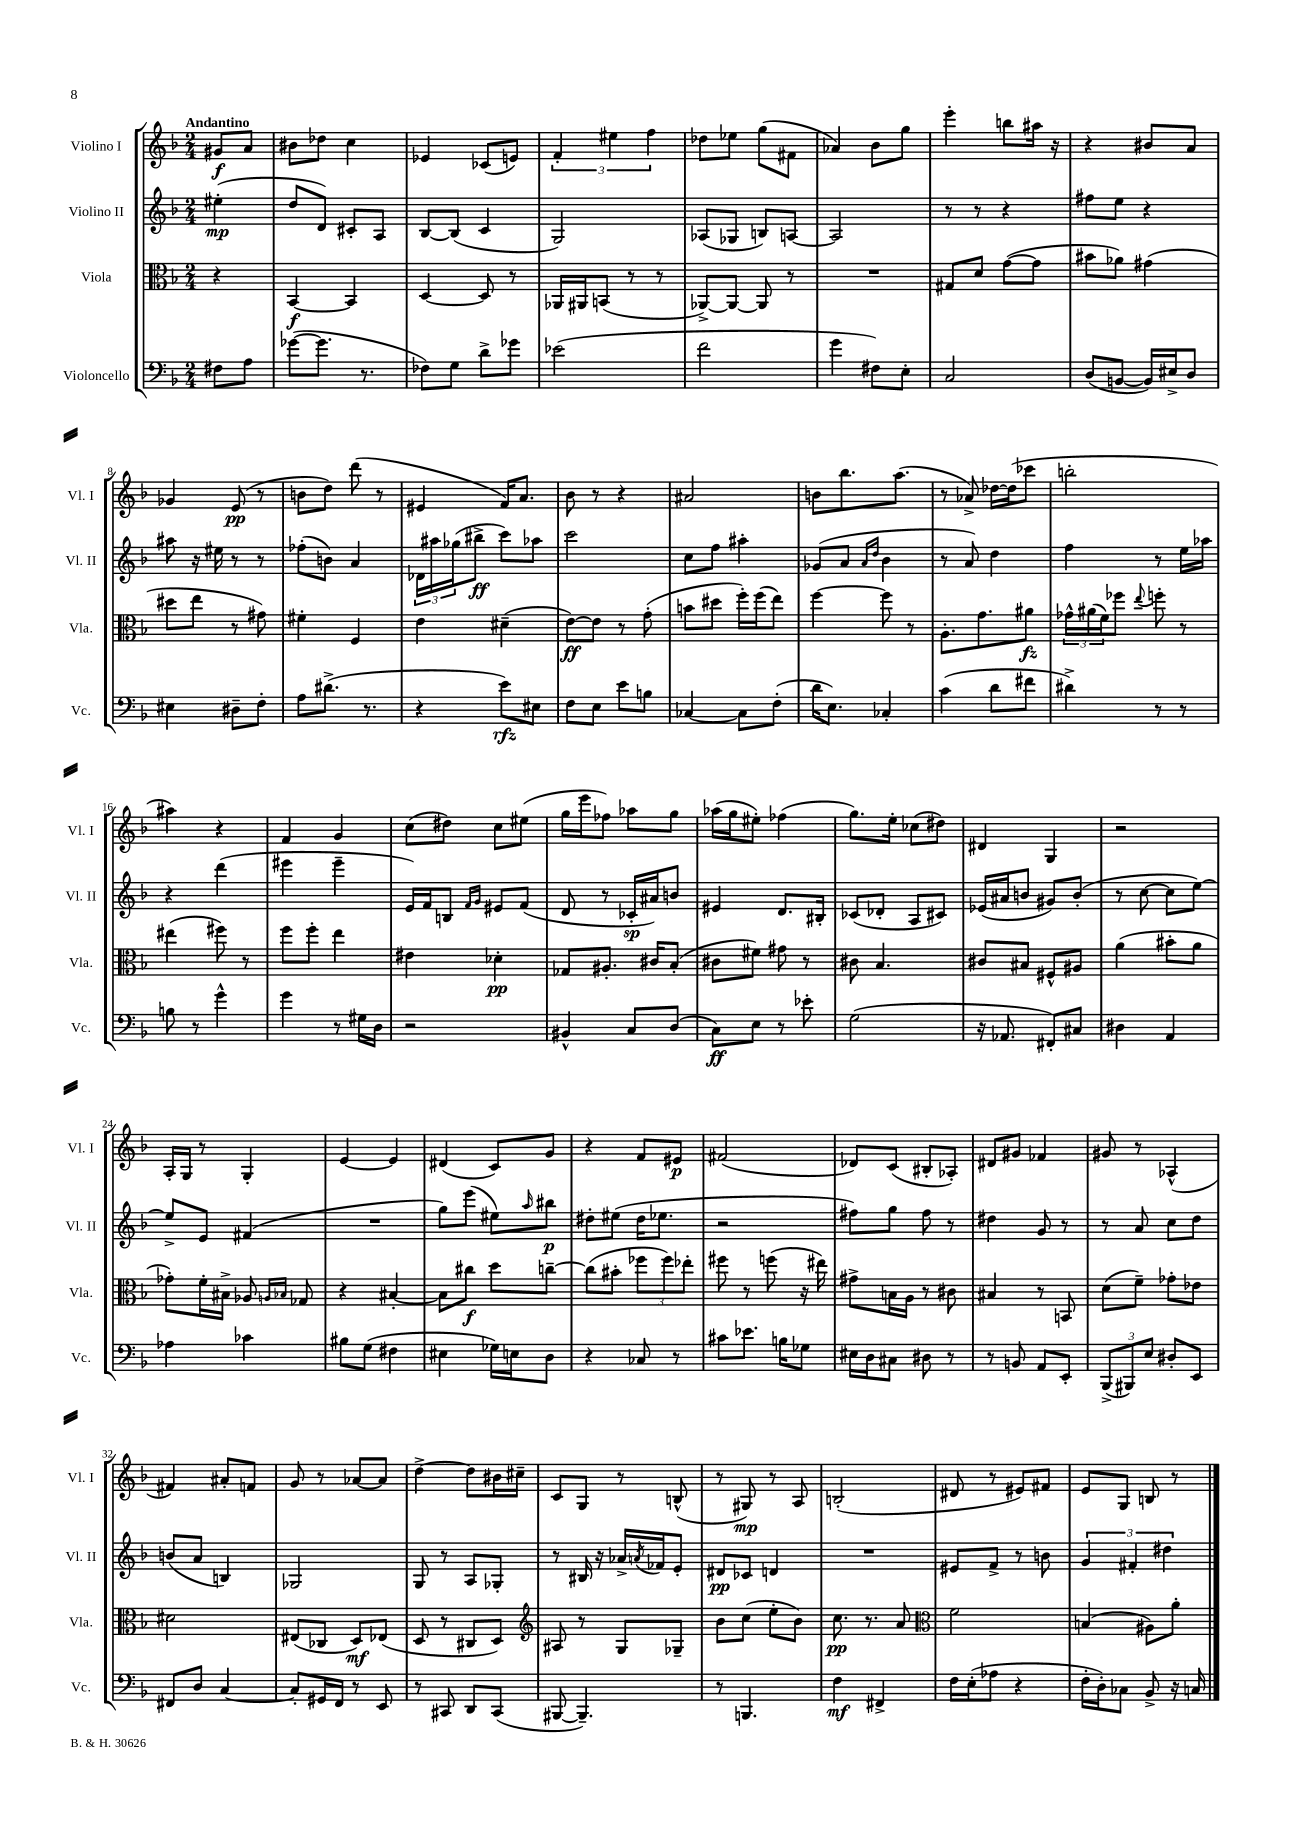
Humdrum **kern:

**kern	**kern	**kern	**kern
*staff4	*staff3	*staff2	*staff1
*clefF4	*clefC3	*clefG2	*clefG2
*k[b-]	*k[b-]	*k[b-]	*k[b-]
*M2/4	*M2/4	*M2/4	*M2/4
8F#	4r	(4ee#'	8g#
8A	.	.	8a
=	=	=	=
([8g-	[4BB-	8dd	8b#
8.g-]	.	8d)	8dd-
.	4BB-]	8c#'	4cc
8.r	.	.	.
.	.	8A	.
=	=	=	=
8F-)	[4D	[8B-	4e-
8G	.	(8B-]	.
8d^	8D]	4c	(8c-
8g-	8r	.	8e)
=	=	=	=
(2e-	16AA-	2G)	6f'
.	16AA#	.	.
.	(8BB	.	.
.	.	.	6ee#
.	8r	.	.
.	.	.	6ff
.	8r	.	.
=	=	=	=
2f	[8AA-^)	(8A-	8dd-
.	8AA-_	8G-	8ee-
.	8AA-]	8B)	(8gg
.	8r	[8A	8f#
=	=	=	=
4g	2r	2A]	4a-)
8F#)	.	.	8b-
8E'	.	.	8gg
=	=	=	=
2C	8G#	8r	4eee'
.	8d	8r	.
.	([8g	4r	8bb
.	8g]	.	16aa#
.	.	.	16r
=	=	=	=
(8D	8b#	8ff#	4r
[8BB	8a-)	8ee	.
16BB])	(4g#	4r	8b#
16E#^	.	.	.
8D	.	.	8a
=	=	=	=
4E#	8dd#	8aa#	4g-
.	8ee	16r	.
.	.	16ee#	.
8D#~	8r	8r	(8e
8F'	8g#)	8r	8r
=	=	=	=
8A	4f#'	(8ff-'	8b
(8.d#^	.	8b)	8dd)
.	4F	4a	(8ddd
8.r	.	.	.
.	.	.	8r
=	=	=	=
4r	4e	24d-	4e#
.	.	24aa#	.
.	.	(24gg-	.
.	.	8bb#^	.
8e)	(4d#~	8ccc)	16f)
.	.	.	8.a
8E#	.	8aa-	.
=	=	=	=
8F	[8e)	2ccc	8b-
8E	8e]	.	8r
8e	8r	.	4r
8B	(8g'	.	.
=	=	=	=
[4C-	8b	8cc	2a#
.	8dd#	8ff	.
8C-]	16ff')	4aa#'	.
.	(16ff	.	.
(8F'	8ee)	.	.
=	=	=	=
16d	[4ff	(8g-	8b
8.E)	.	.	.
.	.	8a	8.bb-
.	.	16qqa	.
.	.	16qqdd	.
4C-'	8ff]	4b-	.
.	.	.	(8.aa
.	8r	.	.
=	=	=	=
(4c	8.A'	8r	8r
.	.	8a)	8a-^)
.	8.g	.	.
8d	.	4dd	[16dd-
.	.	.	(16dd-]
8f#	8a#	.	8ccc-
=	=	=	=
4d#^)	24g-^^	4ff	2bb'
.	(24a#	.	.
.	24f)	.	.
.	8ff-	.	.
.	8qqee	.	.
8r	8ff'	8r	.
8r	8r	16ee	.
.	.	16aa-	.
=	=	=	=
8B	(4ee#	4r	4aa#)
8r	.	.	.
4g^^	8ff#)	(4ddd	4r
.	8r	.	.
=	=	=	=
4g	8ff	4eee#	4f
.	8ff'	.	.
8r	4ee	4eee#~	4g
16G#	.	.	.
16D	.	.	.
=	=	=	=
2r	4e#	16e)	(8cc
.	.	16f	.
.	.	8B	8dd#)
.	.	16qqf	.
.	.	16qqg	.
.	4d-'	8e#	8cc
.	.	(8f	(8ee#
=	=	=	=
4BB#^^	8G-	8d	16gg
.	.	.	16eee
.	8.A#'	8r	8ff-)
8C	.	16c-'	8aa-
.	16c#	16a#)	.
(8D	(8B-'	8b	8gg
=	=	=	=
8C)	8c#	4e#	(16aa-
.	.	.	16gg
8E	8f#)	.	8ee#')
8r	8g#	8.d	(4ff-
8e-'	8r	.	.
.	.	16B#'	.
=	=	=	=
(2G	8c#	(8c-	8.gg)
.	4.B-	8d-'	.
.	.	.	16ee'
.	.	8A	(8cc-
.	.	8c#)	8dd#)
=	=	=	=
16r	8c#	(16e-	4d#
8.AA-	.	16a#	.
.	8B#	8b	.
8FF#')	8F#^^	8g#)	4G
8C#	8A#	(8b'	.
=	=	=	=
4D#	(4a	8r	2r
.	.	[8cc	.
4AA	8b#'	8cc]	.
.	8a	[8ee)	.
=	=	=	=
4A-	8g-')	8ee^]	16A'
.	.	.	16G
.	16f'	8e	8r
.	16B#^	.	.
4c-	8A-	(4f#	4G'
.	16qqA	.	.
.	16qqB-	.	.
.	8G-	.	.
=	=	=	=
8B#	4r	2r	[4e
(8G	.	.	.
4F#	[4B#'	.	4e]
=	=	=	=
4E#	8B#]	8gg)	(4d#
.	8cc#	(8eee	.
16G-)	8dd	8ee#)	8c)
16E	.	.	.
.	.	16qqaa	.
8D	[8cc~	8bb#	8g
=	=	=	=
4r	(8cc]	8dd#'	4r
.	8b#'	(8ee#	.
8C-	12ff-	16dd#	8f
.	.	8.ee-	.
.	12ff-)	.	.
8r	.	.	8e#
.	12ee-'	.	.
=	=	=	=
8c#	8ff#	2r	(2f#
8.e-	8r	.	.
.	(8ff	.	.
16B	.	.	.
8G-	16r	.	.
.	16ee#)	.	.
=	=	=	=
16E#	8g#^	8ff#)	8d-)
16D	.	.	.
8C#	16B	8gg	(8c
.	16A	.	.
8D#	8r	8ff#	8B#'
8r	8c#	8r	8A-')
=	=	=	=
8r	4B#	4dd#	8d#
8BB	.	.	8g#
8AA	8r	8g	4f-
8EE'	8BB	8r	.
=	=	=	=
(12BBB-^	(8d	8r	8g#
12BBB#)	.	.	.
.	8f~)	8a	8r
12E	.	.	.
8D#'	8g-'	8cc	(4A-^^
8EE	8e-	8dd	.
=	=	=	=
8FF#	2d#	(8b	4f#)
8D	.	8a	.
[4C	.	4B)	8a#'
.	.	.	8f
=	=	=	=
8C']	(8E#	2G-	8g
16GG#	8C-	.	8r
16FF	.	.	.
8r	8D)	.	[8a-
8EE	(8E-	.	8a-]
=	=	=	=
8r	8D	8G	[4dd^
8CC#	8r	8r	.
8DD	8C#	8A	8dd]
(8CC#	8D)	8G-'	16b#
.	.	.	16cc#~
=	=	=	=
*	*clefG2	*	*
[8BBB#	8A#	8r	8c
4.BBB#~])	8r	16B#	8G
.	.	16r	.
.	8G	16a-^	8r
.	.	8qa	.
.	.	16f-	.
.	8G-~	8e'	(8B^^
=	=	=	=
8r	8b-	8d#	8r
4.BBB	(8cc	8c-	8G#)
.	8ee'	4d	8r
.	8b-)	.	8A
=	=	=	=
4F	8.cc	2r	(2B'
.	8.r	.	.
4FF#^	.	.	.
.	8a	.	.
=	=	=	=
*	*clefC3	*	*
16F	2f	8e#	8d#
(16E'	.	.	.
8A-	.	8f^	8r
4r	.	8r	8e#)
.	.	8b	8f#
=	=	=	=
16F'	(4B	6g	8e
16D')	.	.	.
8C-	.	.	8G
.	.	6f#'	.
8BB-^	8A#)	.	8B
.	.	6dd#	.
16r	8a'	.	8r
16C	.	.	.
==	==	==	==
*-	*-	*-	*-
